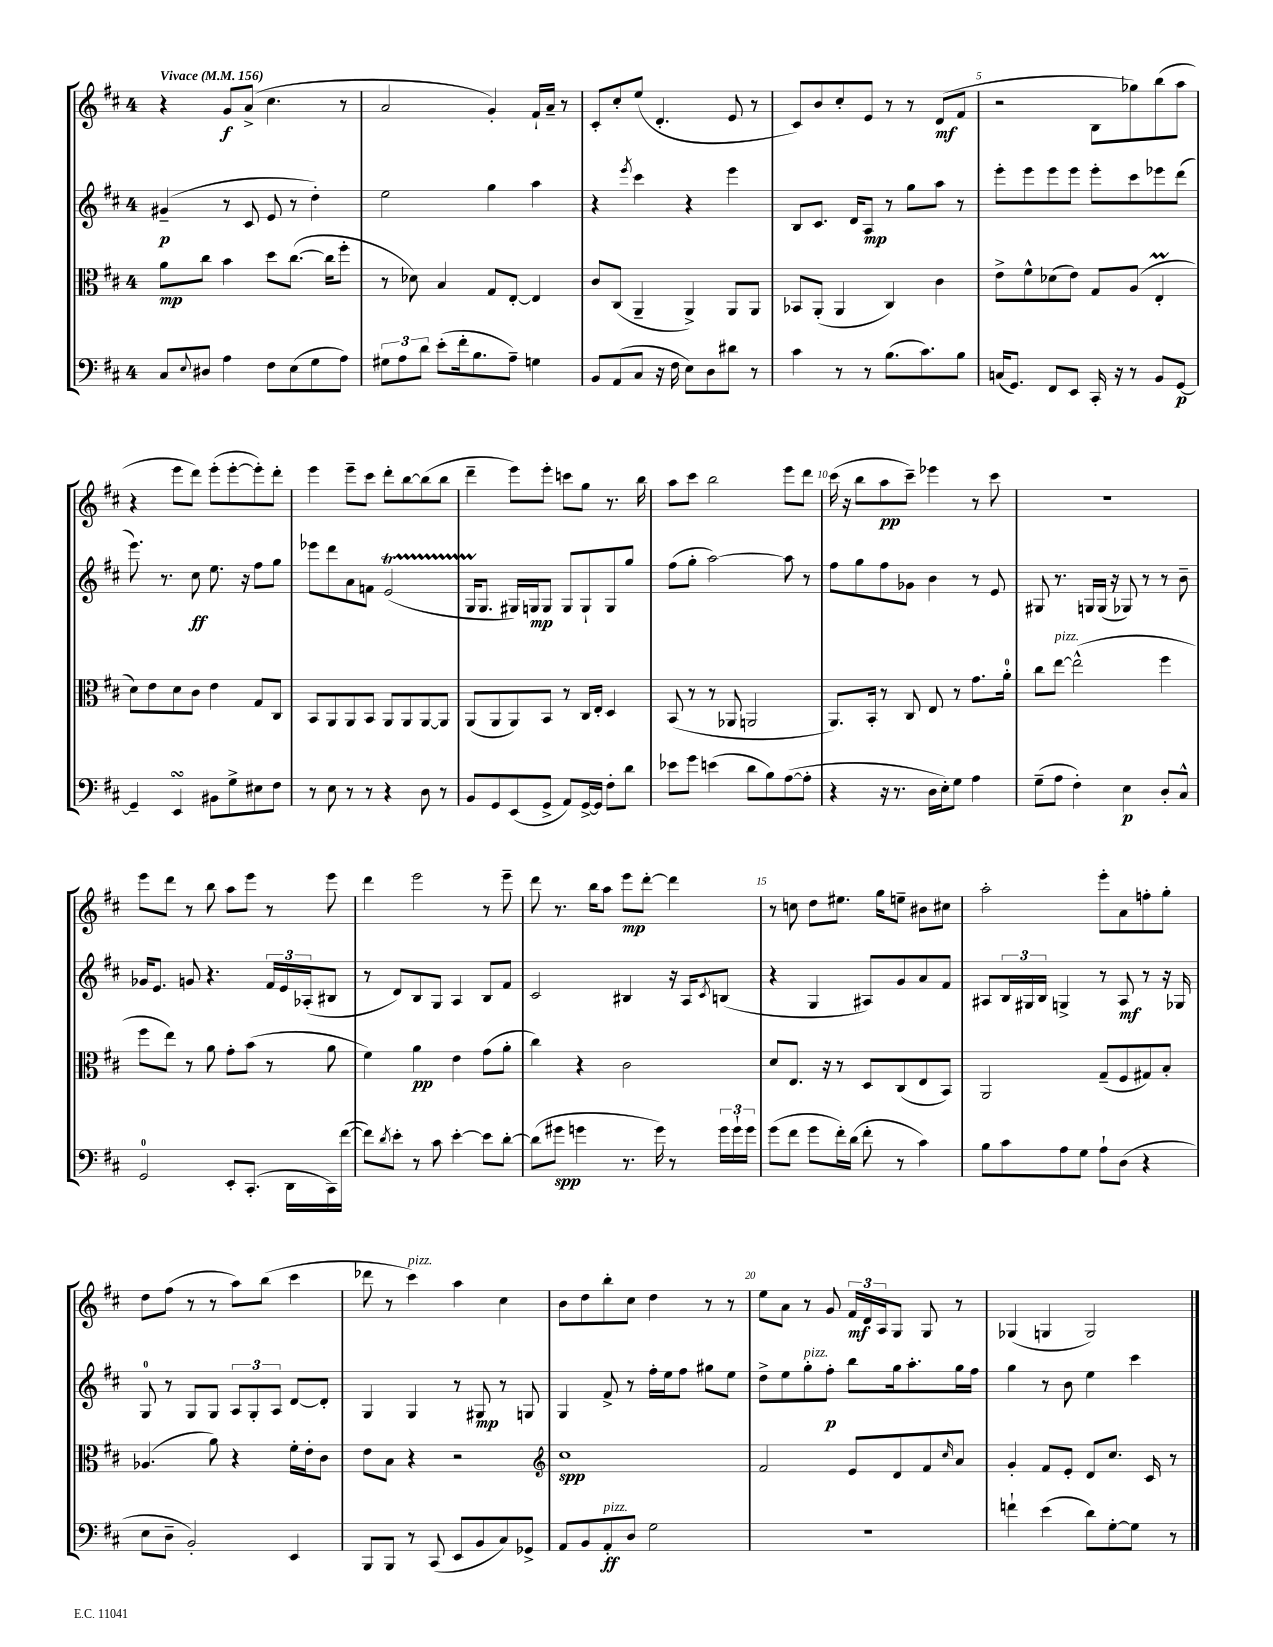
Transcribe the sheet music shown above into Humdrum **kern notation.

**kern	**kern	**kern	**kern
*staff4	*staff3	*staff2	*staff1
*clefF4	*clefC3	*clefG2	*clefG2
*k[f#c#]	*k[f#c#]	*k[f#c#]	*k[f#c#]
*M4/4	*M4/4	*M4/4	*M4/4
*MM156	*MM156	*MM156	*MM156
8C#	8a	(4g#~	4r
8qqE	.	.	.
8D#	8cc#	.	.
4A	4b	8r	8g
.	.	8c#	(8a^
8F#	8dd	8e	4.cc#
(8E	([8.cc#	8r	.
8G	.	4dd')	.
.	16cc#]	.	.
8A)	8ff#'	.	8r
=	=	=	=
12G#	8r	2ee	2a
12A	.	.	.
.	8d-)	.	.
12d	.	.	.
(8e'	4B	.	.
16f#'	.	.	.
8.B	.	.	.
.	8G	4gg	4g')
8A~)	[8E'	.	.
4G	4E]	4aa	16f#`
.	.	.	16a~
.	.	.	8r
=	=	=	=
8BB	8c#	4r	8c#'
(8AA	(8C#	.	8cc#'
.	.	8qeee	.
8C#	4AA~	4ccc#	(8ee
16r	.	.	4.d'
16F#	.	.	.
8E)	4AA^)	4r	.
8D	.	.	.
8d#	8AA	4eee	8e
8r	8AA	.	8r
=	=	=	=
4c#	8BB-	8B	8c#)
.	(8AA'	8.c#	8b
8r	4AA	.	8cc#'
.	.	16d	.
8r	.	8A	8e
(8.B	4C#)	8r	8r
.	.	8gg	8r
8.c#)	.	.	.
.	4c#	8aa	(8d
8B	.	8r	8f#
=	=	=	=
(16C	8e^	8eee'	2r
8.GG)	.	.	.
.	8f#^^	8eee	.
8FF#	(8d-	8eee	.
8EE	8e)	8eee	.
16CC#'	8G	8eee'	8B
16r	.	.	.
8r	(8A	8ccc#	8gg-)
8BB	4E'	8eee-	(8bb
[8GG	.	(8ddd	8aa
=	=	=	=
4GG~]	8d)	8.eee)	4r
.	8e	.	.
.	.	8.r	.
4EE	8d	.	8eee
.	8c#	8cc#	8ddd)
8BB#	4e	8.ee	(8eee'
8G^	.	.	[8eee'
.	.	16r	.
8E#	8G	8ff#	8eee'])
8F#	8C#	8gg	8ddd'
=	=	=	=
8r	8BB	8eee-	4eee
8E	8AA	8ddd	.
8r	8AA	8a	8eee~
8r	8BB	8f	8ccc#
4r	8AA	(2e	8ddd'
.	8AA	.	[8bb
8D	[8AA	.	(8bb]
8r	8AA]	.	8bb
=	=	=	=
8BB	(8AA	16G	4ddd~
.	.	8.G	.
8GG	8AA	.	.
(8EE	8AA)	16G#)	8eee)
.	.	16G	.
8GG^	8BB	8G	8eee'
8AA)	8r	8G	8ccc
[16GG^	16C#	8G`	8gg
16GG]	16E'	.	.
8F#'	4D	8G	8.r
8d	.	8gg	.
.	.	.	16bb
=	=	=	=
8e-	(8BB	(8ff#	8aa
8g	8r	8gg'	8ccc#
(4e	8r	[2aa)	2bb
.	8AA-	.	.
8d	2AA	.	.
8B)	.	.	.
([8A	.	8aa]	8eee
8A']	.	8r	8ddd
=	=	=	=
4r	8.AA)	8ff#	(16ccc#
.	.	.	16r
.	.	8gg	8bb
.	16BB'	.	.
16r	8r	8ff#	8aa
8.r	.	.	.
.	8C#	8g-	8ccc#~)
16D	8E	4b	4eee-
16E')	.	.	.
8G	8r	.	.
4A	8.g	8r	8r
.	.	8e	8ccc#
.	16a'	.	.
=	=	=	=
(8G~	8cc#	8G#	1r
8A	[8ee	8.r	.
4F#')	(2ee^^]	.	.
.	.	16G	.
.	.	(16G	.
.	.	16r	.
4E	.	8G-)	.
.	.	8r	.
8D'	4ff#	8r	.
8C#^^	.	8b~	.
=	=	=	=
2GG	8ff#	16g-	8eee
.	.	8.e	.
.	8ee)	.	8ddd
.	8r	8g	8r
.	8a	4.r	8bb
8EE'	8g'	.	8aa
(8.CC#'	(8b	.	8eee
.	8r	24f#	8r
.	.	24e	.
16DD	.	.	.
.	.	(24A-'	.
16CC#)	8a	8B#	8eee
([16f#	.	.	.
=	=	=	=
8f#])	4f#)	8r	4ddd
8qd	.	.	.
8e'	.	8d)	.
8r	4a	8B	2eee
8c#	.	8G	.
[4e'	4e	4A	.
8e]	(8g	8B	8r
[8d'	8a'	8f#	8eee~
=	=	=	=
(8d]	4cc#)	2c#	8ddd
8g#	.	.	8.r
4g	4r	.	.
.	.	.	16bb
.	.	.	8aa
8.r	2c#	4B#	8eee
.	.	.	[8ddd'
16g)	.	.	.
8r	.	16r	4ddd]
.	.	16A	.
.	.	8qc#	.
24g	.	(8B	.
24g`	.	.	.
24g	.	.	.
=	=	=	=
(8g	8d	4r	8r
8f#	8.E	.	8cc
8g	.	4G	8dd
.	16r	.	.
16f#')	8r	.	8.ee#
(16d	.	.	.
8f#'	8D	8A#)	.
.	.	.	16gg
8r	(8C#	8g	8ee~
4c#)	8E	8a	8b#
.	8BB)	8f#	8cc#
=	=	=	=
8B	2AA	8A#	2aa'
8c#	.	24B	.
.	.	24G#	.
.	.	24B	.
8A	.	4G^	.
8G	.	.	.
8A`	(8G~	8r	8eee'
(8D	8F#	8A#	8a
4r	8G#)	8r	8ff'
.	8B'	16r	8gg'
.	.	16G-	.
=	=	=	=
8E	(4.A-	8G	8dd
8D~	.	8r	(8ff#
2BB')	.	8G	8r
.	8a)	8G	8r
.	4r	12A	8aa)
.	.	12G'	.
.	.	.	(8bb
.	.	12A	.
4EE	16f#'	[8d	4ccc#
.	16e'	.	.
.	8c#	8d']	.
=	=	=	=
8BBB	8e	4G	8ddd-
8BBB	8B	.	8r
8r	4r	4G	4ccc#)
(8CC#	.	.	.
8EE	2r	8r	4aa
8BB	.	8G#	.
8C#)	.	8r	4cc#
8GG-^	.	8G	.
=	=	=	=
*	*clefG2	*	*
8AA	1cc#	4G	8b
8BB	.	.	8dd
8AA'	.	8f#^	8bb'
8D	.	8r	8cc#
2G	.	16ff#'	4dd
.	.	16ee	.
.	.	8ff#	.
.	.	8gg#	8r
.	.	8ee	8r
=	=	=	=
1r	2f#	8dd^	8ee
.	.	8ee	8a
.	.	8gg'	8r
.	.	8ff#'	8g
.	8e	8bb	24f#
.	.	.	24d
.	.	.	24A
.	8d	16gg	8G
.	.	8.aa'	.
.	8f#	.	8G
.	16qqcc#	.	.
.	8a	16gg	8r
.	.	16ff#	.
=	=	=	=
4f`	4g'	4gg	(4G-
(4e	8f#	8r	4G
.	8e'	8b	.
8d)	8d	4ee	2G)
[8G'	8.cc#	.	.
8G]	.	4ccc#	.
.	16c#	.	.
8r	8r	.	.
==	==	==	==
*-	*-	*-	*-
